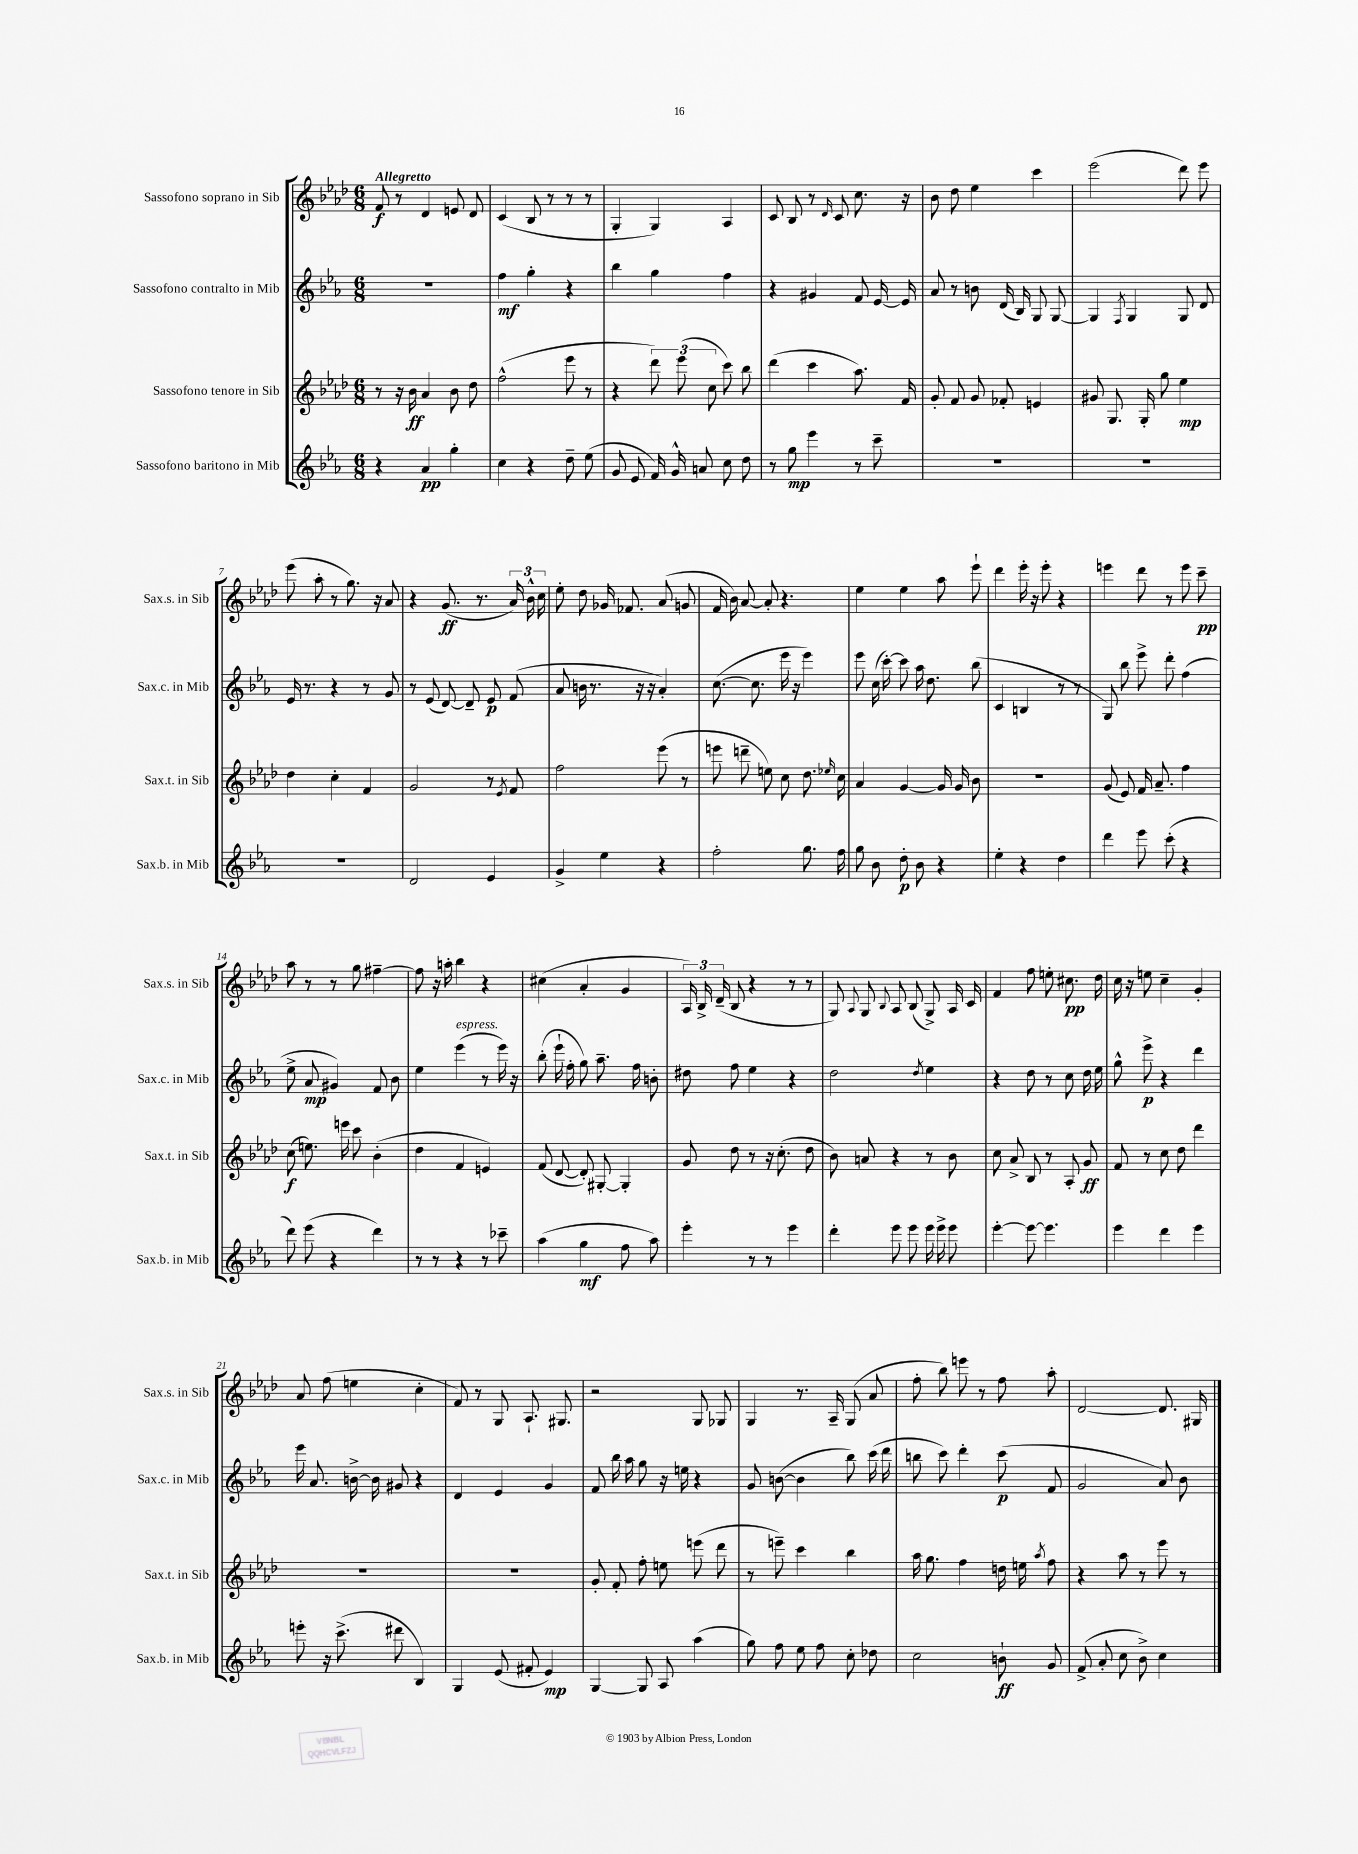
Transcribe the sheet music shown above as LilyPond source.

<<
\new StaffGroup <<
\new Staff = "s0" \with { instrumentName = "Sassofono soprano in Sib" shortInstrumentName = "Sax.s. in Sib" } {
    \clef treble \key aes \major \numericTimeSignature \time 6/8 \tempo "Allegretto"
    \autoBeamOff f'8\f r8 des'4 e'8 des'8 |
    c'4( bes8 r8 r8 r8 |
    g4-. g4) aes4 |
    c'8 bes8 r8 \grace { des'16 } c'8 c''8. r16 |
    bes'8 des''8 ees''4 c'''4 |
    ees'''2( des'''8) ees'''8 |
    ees'''8( aes''8-. r8 g''8.) r16 aes'8 |
    r4 g'8.\ff( r8. \tuplet 3/2 { aes'16) bes'16-^ c''16 } |
    ees''8-. des''8 ges'16 fes'8. aes'8( g'8 |
    f'16 bes'16) aes'8~ aes'8-. r4. |
    ees''4 ees''4 aes''8 ees'''8-! |
    des'''4 ees'''16-. r16 ees'''8-. r4 |
    e'''4 des'''8 r8 e'''8 c'''8--\pp |
    aes''8 r8 r8 g''8 fis''4~-- |
    fis''8 r16 a''16-. bes''4 r4 |
    cis''4( aes'4-. g'4 |
    \tuplet 3/2 { aes16) bes16-> des'16--( } bes8 r4 r8 r8 |
    g8) \appoggiatura { aes8 } g8 \appoggiatura { bes8 } aes8 bes8( g8->) aes16 c'16 |
    f'4 f''8 e''8-. cis''8.\pp des''16 |
    c''16 r16 e''8 c''4-- g'4-. |
    aes'8 f''8( e''4 c''4-. |
    f'8) r8 g8 aes8.-! gis8. |
    r2 g8 ges8 |
    g4 r8. aes16-- g8( aes'8 |
    f''8-. bes''8) e'''8 r8 f''8 aes''8-. |
    des'2~ des'8. gis16 \bar "|." |
}
\new Staff = "s1" \with { instrumentName = "Sassofono contralto in Mib" shortInstrumentName = "Sax.c. in Mib" } {
    \clef treble \key ees \major \numericTimeSignature \time 6/8
    \autoBeamOff R2. |
    f''4\mf g''4-. r4 |
    bes''4 g''4 f''4 |
    r4 gis'4 f'8 ees'16~ ees'16 |
    aes'8 r8 b'8 d'16( bes16) g8 g8~ |
    g4 \acciaccatura { f8 } g4 g8 d'8 |
    ees'16 r8. r4 r8 g'8 |
    r8 ees'8( d'8~) d'8-- ees'8\p f'8( |
    aes'8 b'16 r8. r16 r16 aes'4-.) |
    c''8.~( c''8. ees'''16 r16 ees'''4) |
    ees'''8 c''16( c'''16~-.) c'''8 aes''16 d''8. bes''8( |
    c'4 b4 r8 r8 |
    g8) bes''8 ees'''8-> d'''8-. f''4( |
    ees''8-> aes'8\mp gis'4) f'8 bes'8 |
    ees''4 ees'''4^\markup { \italic "espress." }( r8 ees'''16) r16 |
    bes''8-.( ees'''16-! f''16-. g''8) aes''8.-- f''16 b'8-. |
    dis''8 f''8 ees''4 r4 |
    d''2 \acciaccatura { d''8 } ees''4 |
    r4 d''8 r8 c''8 d''16 ees''16 |
    g''8-^ ees'''8->\p r4 d'''4 |
    ees'''16 aes'8. b'16~-> b'16 gis'8 r4 |
    d'4 ees'4 g'4 |
    f'8 bes''16 aes''16 g''8 r16 e''16 r4 |
    g'8 b'8~( b'4 bes''8) c'''16( d'''16 |
    b''8 c'''8) d'''4-. c'''8\p( f'8 |
    g'2 aes'8) bes'8 \bar "|." |
}
\new Staff = "s2" \with { instrumentName = "Sassofono tenore in Sib" shortInstrumentName = "Sax.t. in Sib" } {
    \clef treble \key aes \major \numericTimeSignature \time 6/8
    \autoBeamOff r8 r16 bes'16\ff aes'4 bes'8 des''8 |
    f''2-^( ees'''8 r8 |
    r4 \tuplet 3/2 { des'''8) ees'''8( c''8 } c'''8) bes''8 |
    des'''4( c'''4 aes''8.) f'16 |
    g'8-. f'8 g'8 fes'8-. e'4 |
    gis'8 g8. g16-. g''8 ees''4\mp |
    des''4 c''4-. f'4 |
    g'2 r8 \acciaccatura { ees'8 } f'8 |
    f''2 ees'''8( r8 |
    e'''8 d'''8-- e''8) c''8 des''8. \grace { ees''16 } c''16 |
    aes'4 g'4~ g'16 g'16 bes'8 |
    R2. |
    g'8( ees'8) f'16 aes'8.-- f''4 |
    c''8\f( e''8.) e'''16 c'''8 bes'4-.( |
    des''4 f'4 e'4) |
    f'8( des'8~ des'8-.) gis8~-. gis4-. |
    g'8 des''8 r8 r16 c''8.-.( des''8 |
    bes'8) a'8 r4 r8 bes'8 |
    c''8 aes'8-> bes8 r8 aes8-. g'8\ff |
    f'8 r8 c''8 des''8 des'''4 |
    R2. |
    R2. |
    g'8-. f'8-. f''8-. e''8 e'''8( des'''8 |
    r8 e'''8--) c'''4 bes''4 |
    aes''16 g''8. f''4 d''16 e''16 \acciaccatura { aes''8 } f''8 |
    r4 aes''8 r8 ees'''8 r8 \bar "|." |
}
\new Staff = "s3" \with { instrumentName = "Sassofono baritono in Mib" shortInstrumentName = "Sax.b. in Mib" } {
    \clef treble \key ees \major \numericTimeSignature \time 6/8
    \autoBeamOff r4 aes'4\pp g''4-. |
    c''4 r4 d''8-- ees''8( |
    g'8 ees'8 f'16) g'16-^ a'8 c''8 d''8 |
    r8 g''8\mp ees'''4 r8 c'''8-- |
    R2. |
    R2. |
    R2. |
    d'2 ees'4 |
    g'4-> ees''4 r4 |
    f''2-. g''8. f''16 |
    g''8 bes'8 d''8-.\p bes'8 r4 |
    ees''4-. r4 d''4 |
    d'''4 ees'''8 c'''8-.( r4 |
    d'''8) ees'''8( r4 d'''4) |
    r8 r8 r4 r8 ces'''8-- |
    aes''4( g''4\mf f''8 aes''8) |
    ees'''4-. r8 r8 ees'''4 |
    d'''4-. ees'''8 ees'''8 ees'''16 ees'''16-> ees'''8 |
    ees'''4~-. ees'''8~ ees'''4. |
    ees'''4 d'''4 ees'''4 |
    e'''8-. r16 c'''8.->( dis'''8 bes4) |
    g4 ees'8( fis'8-. ees'4\mp) |
    g4~ g8 aes8 aes''4( |
    g''8) f''8 ees''8 f''8 c''8-. des''8 |
    c''2 b'8-!\ff g'8 |
    f'8->( aes'8-. c''8 bes'8->) c''4 \bar "|." |
}
>>
>>
